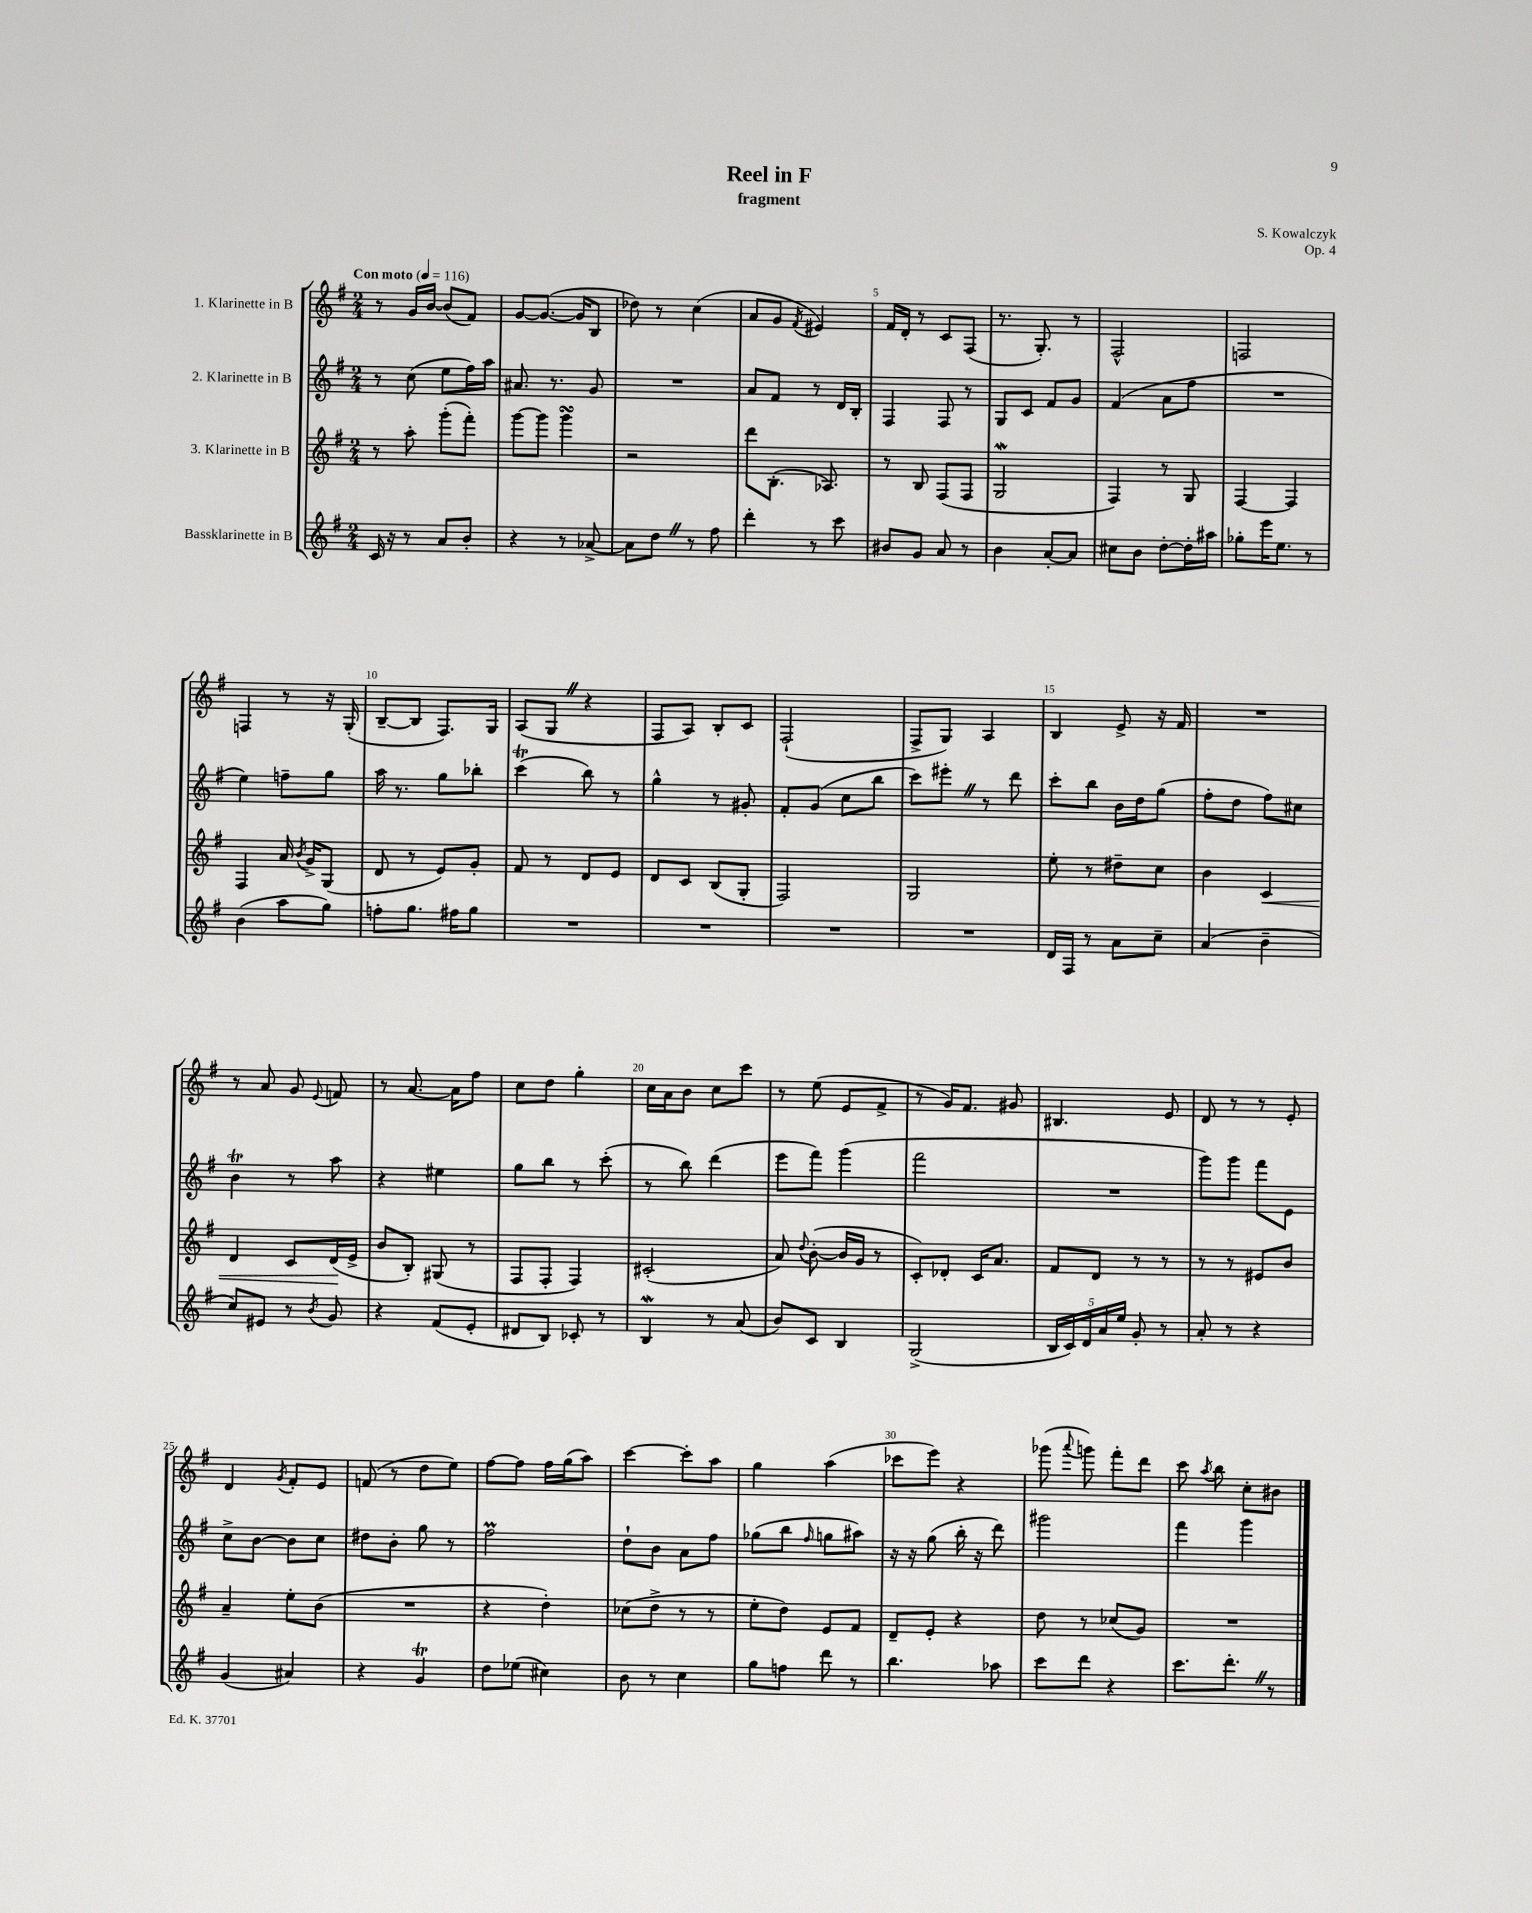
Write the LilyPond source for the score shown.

\header { title = "Reel in F" composer = "S. Kowalczyk" subtitle = "fragment" opus = "Op. 4" }
<<
\new StaffGroup <<
\new Staff = "s0" \with { instrumentName = "1. Klarinette in B" } {
    \clef treble \key g \major \numericTimeSignature \time 2/4 \tempo "Con moto" 4 = 116
    \autoBeamOff r8 g'16[ b'16]~ b'8[( fis'8]) |
    g'8[~ g'8.]~( g'16[ b8] |
    des''8) r8 c''4( |
    a'8[ g'8] \acciaccatura { fis'8 } eis'4) |
    fis'16[ d'16]-. r8 c'8[ fis8]( |
    r8. g8.-.) r8 |
    fis2-^ |
    f2 |
    f4 r8 r16 g16-.( |
    b8[~-- b8] fis8.[) g16] |
    a8[( g8] \once \override BreathingSign.text = \markup { \musicglyph "scripts.caesura.straight" } \breathe r4 |
    fis8[ a8]) b8[-. c'8] |
    fis2-!( |
    fis8[-> g8]) a4 |
    b4 e'8-> r16 fis'16 |
    R2 |
    r8 a'8 g'8 \appoggiatura { e'8 } f'8 |
    r8 a'8.~ a'16[ fis''8] |
    c''8[ d''8] g''4-. |
    c''16[ a'16 b'8] c''8[ c'''8] |
    r8 e''8( e'8[ fis'8]-> |
    r8 g'16[) fis'8.] gis'8 |
    bis4. e'8 |
    d'8 r8 r8 e'8-. |
    d'4 \acciaccatura { g'8 } fis'8[-. e'8] |
    f'8( r8 d''8[ e''8]) |
    fis''8[~ fis''8] fis''16[ g''16( a''8]) |
    c'''4~ c'''8[-. a''8] |
    g''4 a''4( |
    ces'''8[ e'''8]) r4 |
    ges'''8( \appoggiatura { a'''8 } g'''8) fis'''8[-. d'''8] |
    c'''8 \acciaccatura { a''8 } b''8 c''8[-. bis'8] \bar "|." |
}
\new Staff = "s1" \with { instrumentName = "2. Klarinette in B" } {
    \clef treble \key g \major \numericTimeSignature \time 2/4
    \autoBeamOff r8 c''8( e''8[ fis''16) a''16] |
    ais'8. r8. g'8 |
    R2 |
    a'8[ fis'8] r8 d'16[ b16]-. |
    fis4 fis8 r8 |
    g8[ c'8] fis'8[ g'8] |
    fis'4( a'8[ fis''8] |
    R2 |
    e''4) f''8[-- g''8] |
    a''16 r8. g''8[ bes''8]-. |
    c'''4\trill( b''8) r8 |
    g''4-^ r8 gis'8-. |
    fis'8[-. g'8]( c''8[ b''8] |
    c'''8[) eis'''8]-. \once \override BreathingSign.text = \markup { \musicglyph "scripts.caesura.straight" } \breathe r8 d'''8 |
    c'''8[-. b''8] b'16[ d''16 g''8]( |
    fis''8[-. d''8] fis''8[) cis''8] |
    b'4\trill r8 a''8 |
    r4 eis''4 |
    g''8[ b''8] r8 c'''8-.( |
    r8 b''8) d'''4( |
    e'''8[ fis'''8]) g'''4( |
    fis'''2 |
    R2 |
    g'''8[) g'''8] fis'''8[ e'8] |
    c''8[-> b'8]~ b'8[ c''8] |
    dis''8[ b'8]-. g''8 r8 |
    fis''2\prall |
    d''8[-! b'8] a'8[ fis''8] |
    ges''8[( b''8] \grace { fis''16 } g''8[ ais''8]) |
    r16 r16 g''8( b''16-. r16 d'''8) |
    gis'''2 |
    fis'''4 g'''4 \bar "|." |
}
\new Staff = "s2" \with { instrumentName = "3. Klarinette in B" } {
    \clef treble \key g \major \numericTimeSignature \time 2/4
    \autoBeamOff r8 a''8-. g'''8[-.( fis'''8]-.) |
    g'''8[~ g'''8] g'''4\turn |
    r2 |
    d'''8[ b8.]-.( aes8.) |
    r8 b8 fis8[( fis8] |
    g2\mordent |
    fis4) r8 g8 |
    fis4~ fis4 |
    fis4 a'16 \acciaccatura { b'8 } g'16[-> g8]( |
    d'8 r8 e'8[) g'8]-. |
    fis'8 r8 d'8[ e'8] |
    d'8[ c'8] b8[( g8]-. |
    fis2) |
    g2 |
    e''8-. r8 dis''8[-- c''8] |
    b'4 c'4\< |
    d'4 c'8[ d'16\!( e'16]-> |
    b'8[ b8]-.) gis8( r8 |
    fis8[ fis8]-. fis4) |
    cis'2-.( |
    a'8) \appoggiatura { d''8 } b'8~-.( b'16[ g'16] r8 |
    c'8[-.) des'8]-. c'16[ a'8.] |
    fis'8[ d'8] r8 r8 |
    r8 r8 eis'8[ b'8] |
    a'4-- e''8[-. b'8]( |
    R2 |
    r4 d''4-.) |
    ces''8[( d''8]-> r8 r8 |
    e''8[-. d''8]) e'8[ fis'8] |
    d'8[-- e'8]-. r4 |
    d''8 r8 ces''8[( g'8]) |
    R2 \bar "|." |
}
\new Staff = "s3" \with { instrumentName = "Bassklarinette in B" } {
    \clef treble \key g \major \numericTimeSignature \time 2/4
    \autoBeamOff c'16 r16 r8 a'8[ b'8]-. |
    r4 r8 aes'8~-> |
    aes'8[ d''8] \once \override BreathingSign.text = \markup { \musicglyph "scripts.caesura.straight" } \breathe r8 fis''8 |
    d'''4-. r8 c'''8 |
    bis'8[ g'8] a'8 r8 |
    b'4 a'8[~-. a'8] |
    cis''8[ b'8] d''8[~-. d''16-. ais''16] |
    ges''8[-. e'''16 e''8.] r8 |
    b'4( a''8[ g''8]) |
    f''8[-. g''8.] fis''16[ g''8] |
    R2 |
    R2 |
    R2 |
    R2 |
    d'16[ fis16] r8 a'8[ c''8]-- |
    a'4( b'4-- |
    c''8[) eis'8] r8 \acciaccatura { b'8 } g'8 |
    r4 fis'8[( e'8]-. |
    dis'8[ b8]) ces'8-. r8 |
    b4\mordent r8 a'8( |
    b'8[) c'8] b4 |
    g2->( |
    \tuplet 5/4 { b16[ c'16) d'16 a'16 e''16] } g'8-. r8 |
    a'8-. r8 r4 |
    g'4( ais'4) |
    r4 g'4\trill |
    d''8[ ees''8]( cis''4) |
    b'8 r8 c''4 |
    g''8[ f''8] d'''8 r8 |
    b''4. aes''8 |
    c'''8[ d'''8] r4 |
    c'''8.[ d'''8.]-. \once \override BreathingSign.text = \markup { \musicglyph "scripts.caesura.straight" } \breathe r8 \bar "|." |
}
>>
>>
\layout { \context { \Score \override BarNumber.break-visibility = ##(#f #t #t) barNumberVisibility = #(every-nth-bar-number-visible 5) } }
